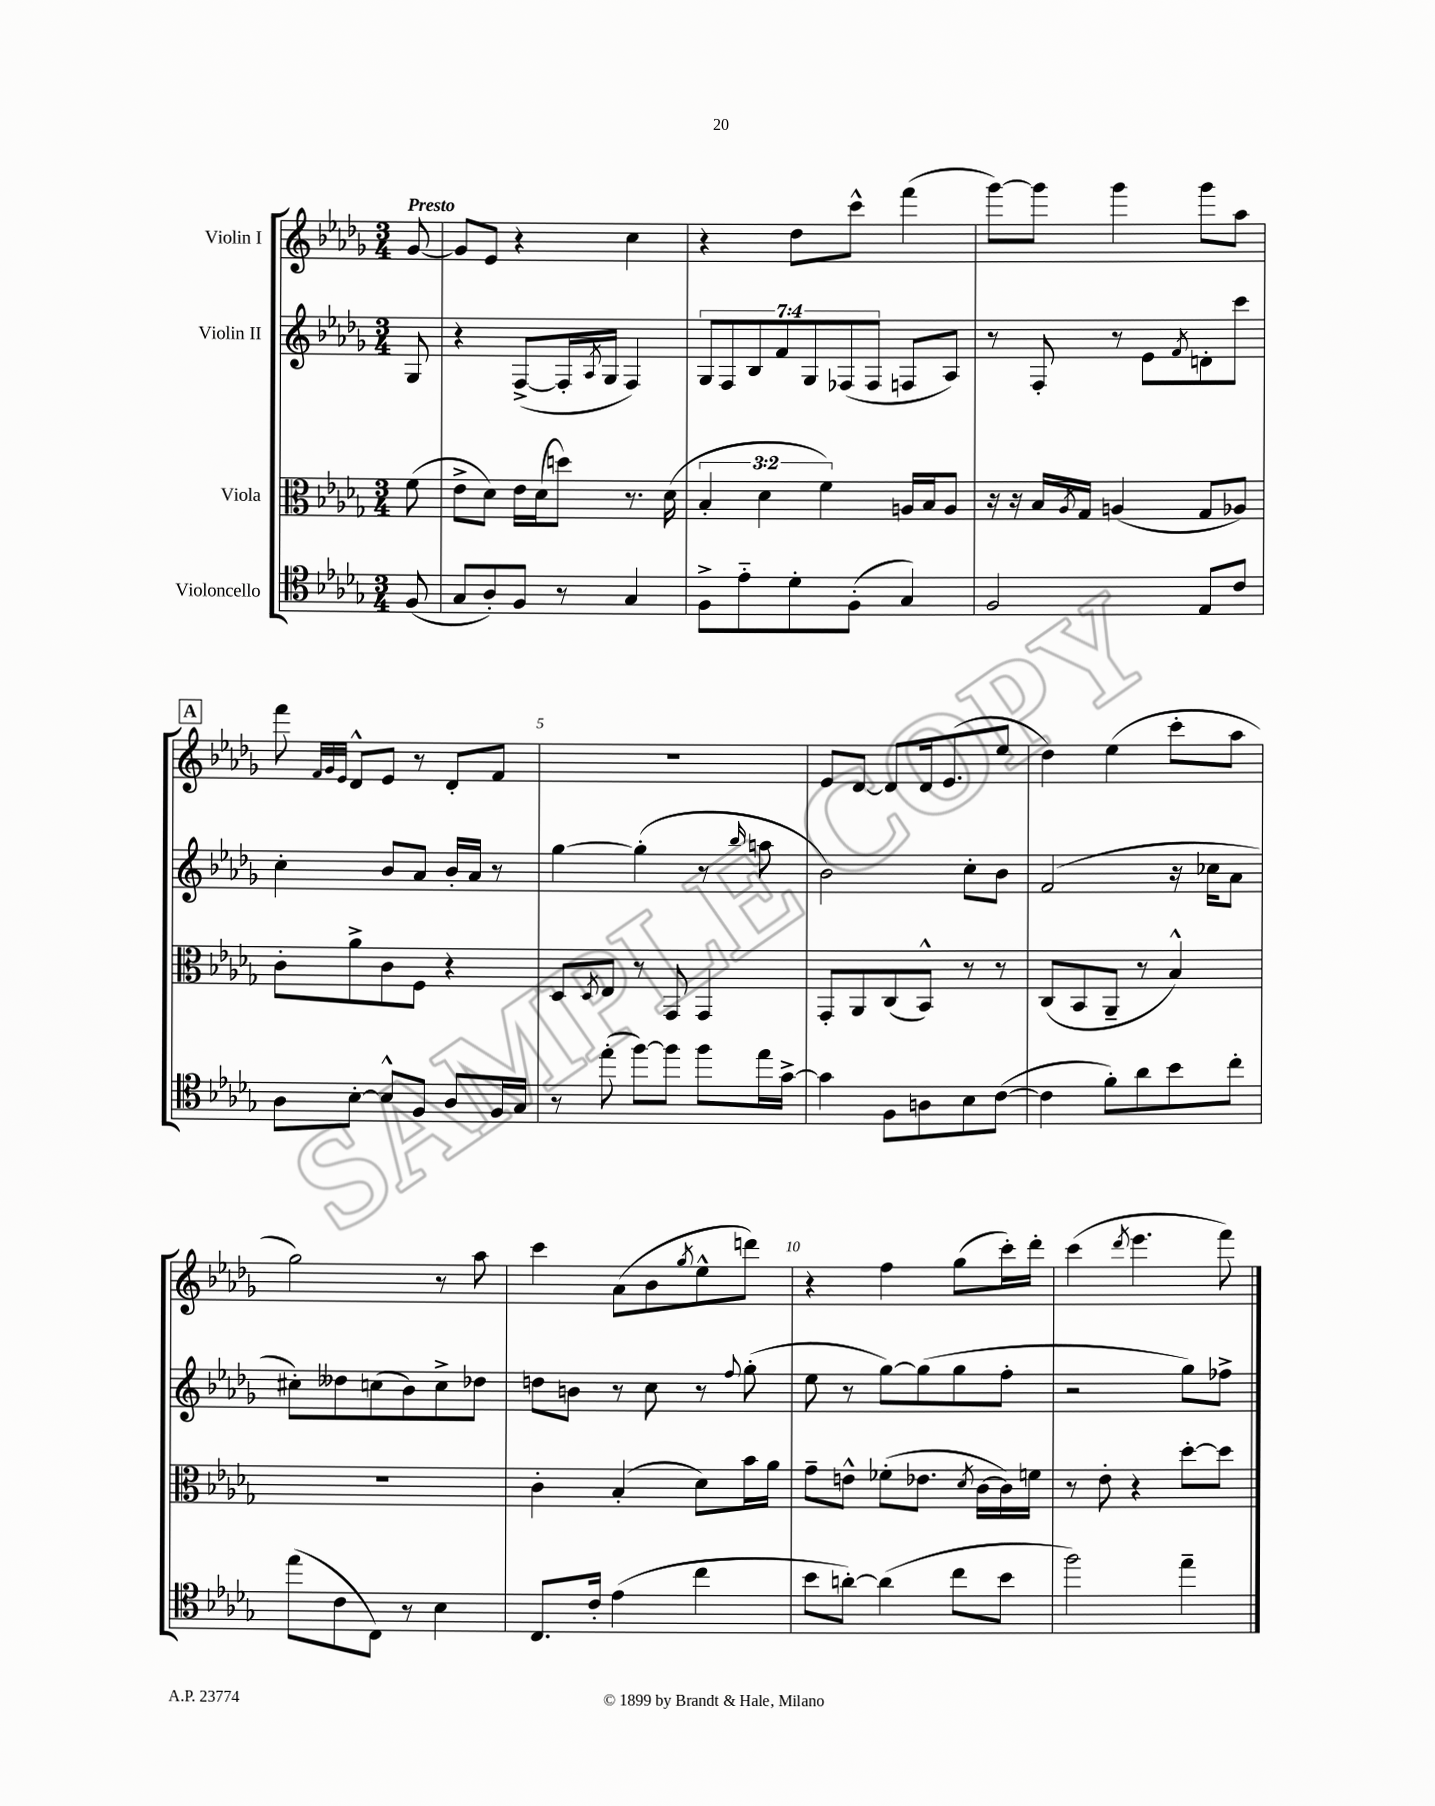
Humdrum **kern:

**kern	**kern	**kern	**kern
*part4	*part3	*part2	*part1
*staff4	*staff3	*staff2	*staff1
*I"Violoncello	*I"Viola	*I"Violin II	*I"Violin I
*clefC4	*clefC3	*clefG2	*clefG2
*k[b-e-a-d-g-]	*k[b-e-a-d-g-]	*k[b-e-a-d-g-]	*k[b-e-a-d-g-]
*M3/4	*M3/4	*M3/4	*M3/4
=	=	=	=
!	!	!	!LO:TX:a:B:t=Presto
(8F/	(8f\	8G-/	[8g-/
=1	=1	=1	=1
8G-/L	8e-^\L	4r	8g-/L]
8A-'/)	8d-\J)	.	8e-/J
8F/J	16e-\LL	([8F^/L	4r
.	(16d-\J	.	.
8r	8ddn\J)	16F'/L]	.
.	.	8qA-/	.
.	.	16G-/JJ	.
4G-/	8.r	4F/)	4cc\
.	(16d-\	.	.
=2	=2	=2	=2
8F^\L	6B-'/	14G-/L	4r
.	.	14F/	.
8e-\	.	.	.
.	.	14B-/	.
.	6d-\	.	.
.	.	14f/	.
8d-'\	.	.	8dd-\L
.	.	14G-/	.
.	6f\)	.	.
.	.	(14F-X/	.
(8F'\J	.	.	8ccc^^\J
.	.	14F-/J	.
4G-/)	16An/LL	8Fn/L	(4fff\
.	16B-/J	.	.
.	8A/J	8A-/J)	.
=3	=3	=3	=3
2F/	16r	8r	[8ggg-\L)
.	16r	.	.
.	16B-/LL	8F'/	8ggg-\J]
.	8qA-/	.	.
.	16G-/JJ	.	.
.	(4An/	8r	4ggg-\
.	.	8e-\L	.
.	.	8qf/	.
8E-/L	8G-/L	8dn'\	8ggg-\L
8c/J	8A-X/J)	8ccc\J	8aa-\J
!!LO:LB:g=z
!!LO:REH:place=s1:t=A
=4	=4	=4	=4
8A-\L	8c'\L	4cc'\	8fff\
.	.	.	32qqf/LLL
.	.	.	32qqg-/
.	.	.	32qqe-/JJJ
[8B-'\J	8a-^\	.	8d-^^/L
8B-^^/L]	8c\	8b-/L	8e-/J
8F/J	8F\J	8a-/J	8r
8A-/L	4r	16b-'/LL	8d-'/L
.	.	16a-/JJ	.
16F/L	.	8r	8f/J
16G-/JJ	.	.	.
=5	=5	=5	=5
8r	8D-/L	[4gg-\	2.r
.	8qD-/	.	.
(8ee-'\	8E-/J	.	.
[8ff\L)	8r	(4gg-'\]	.
8ff\J]	8GG-/	.	.
8ff\L	4GG-/	8r	.
.	.	16qqbb-/	.
16ee-\L	.	8aan\	.
[16g-^\JJ	.	.	.
=6	=6	=6	=6
4g-\]	8GG-'/L	2b-\)	8e-/L
.	8AA-/	.	[8d-/J
8F\L	(8C/	.	8d-/L]
8An\	8BB-^^/J)	.	16d-/k
.	.	.	(8.e-/
8B-\	8r	8cc'\L	.
([8c\J	8r	8b-\J	8ee-/J
=7	=7	=7	=7
4c\]	(8C/L	(2f/	4dd-\)
.	8BB-/	.	.
8f'\L)	8AA-~/J	.	(4ee-\
8a-\	8r	.	.
8b-\	4B-^^/)	16r	8ccc'\L
.	.	16cc-X\KL	.
8cc'\J	.	8a-\J	8aa-\J
!!LO:LB:g=z
=8	=8	=8	=8
(8ee-\L	2.r	8cc#X'\L)	2gg-\)
8c\	.	8dd--X\	.
8C\J)	.	(8ccn\	.
8r	.	8b-\)	.
4B-\	.	8cc^\	8r
.	.	8dd-X\J	8aa-\
=9	=9	=9	=9
8.C/L	4c'\	8ddn\L	4ccc\
.	.	8bn\J	.
16c'/Jk	.	.	.
(4e-\	(4B-'/	8r	(8a-\L
.	.	8cc\	8b-\
.	.	.	8qgg-/
4cc\	8d-\L)	8r	8ee-^^\
.	.	8qqff/	.
.	16b-\L	(8gg-'\	8dddn\J)
.	16a-\JJ	.	.
=10	=10	=10	=10
8b-\L	8g-~\L	8ee-\	4r
[8an'\J)	8en^^\J	8r	.
(4a\]	(8f-X'\L	[8gg-\L)	4ff\
.	8.e-X\J	(8gg-\]	.
8cc\L	.	8gg-\	(8gg-\L
.	8qd-/	.	.
.	[16c\LL	.	.
8b-\J	16c\])	8ff'\J	16ccc'\L)
.	16fn\JJ	.	16ddd-'\JJ
=11	=11	=11	=11
2ff\)	8r	2r	(4ccc\
.	8e-'\	.	.
.	.	.	8qddd-/
.	4r	.	4.eee-\
4ee-~\	[8dd-'\L	8gg-\L)	.
.	8dd-\J]	8ff-X^\J	8fff\)
==	==	==	==
*-	*-	*-	*-
